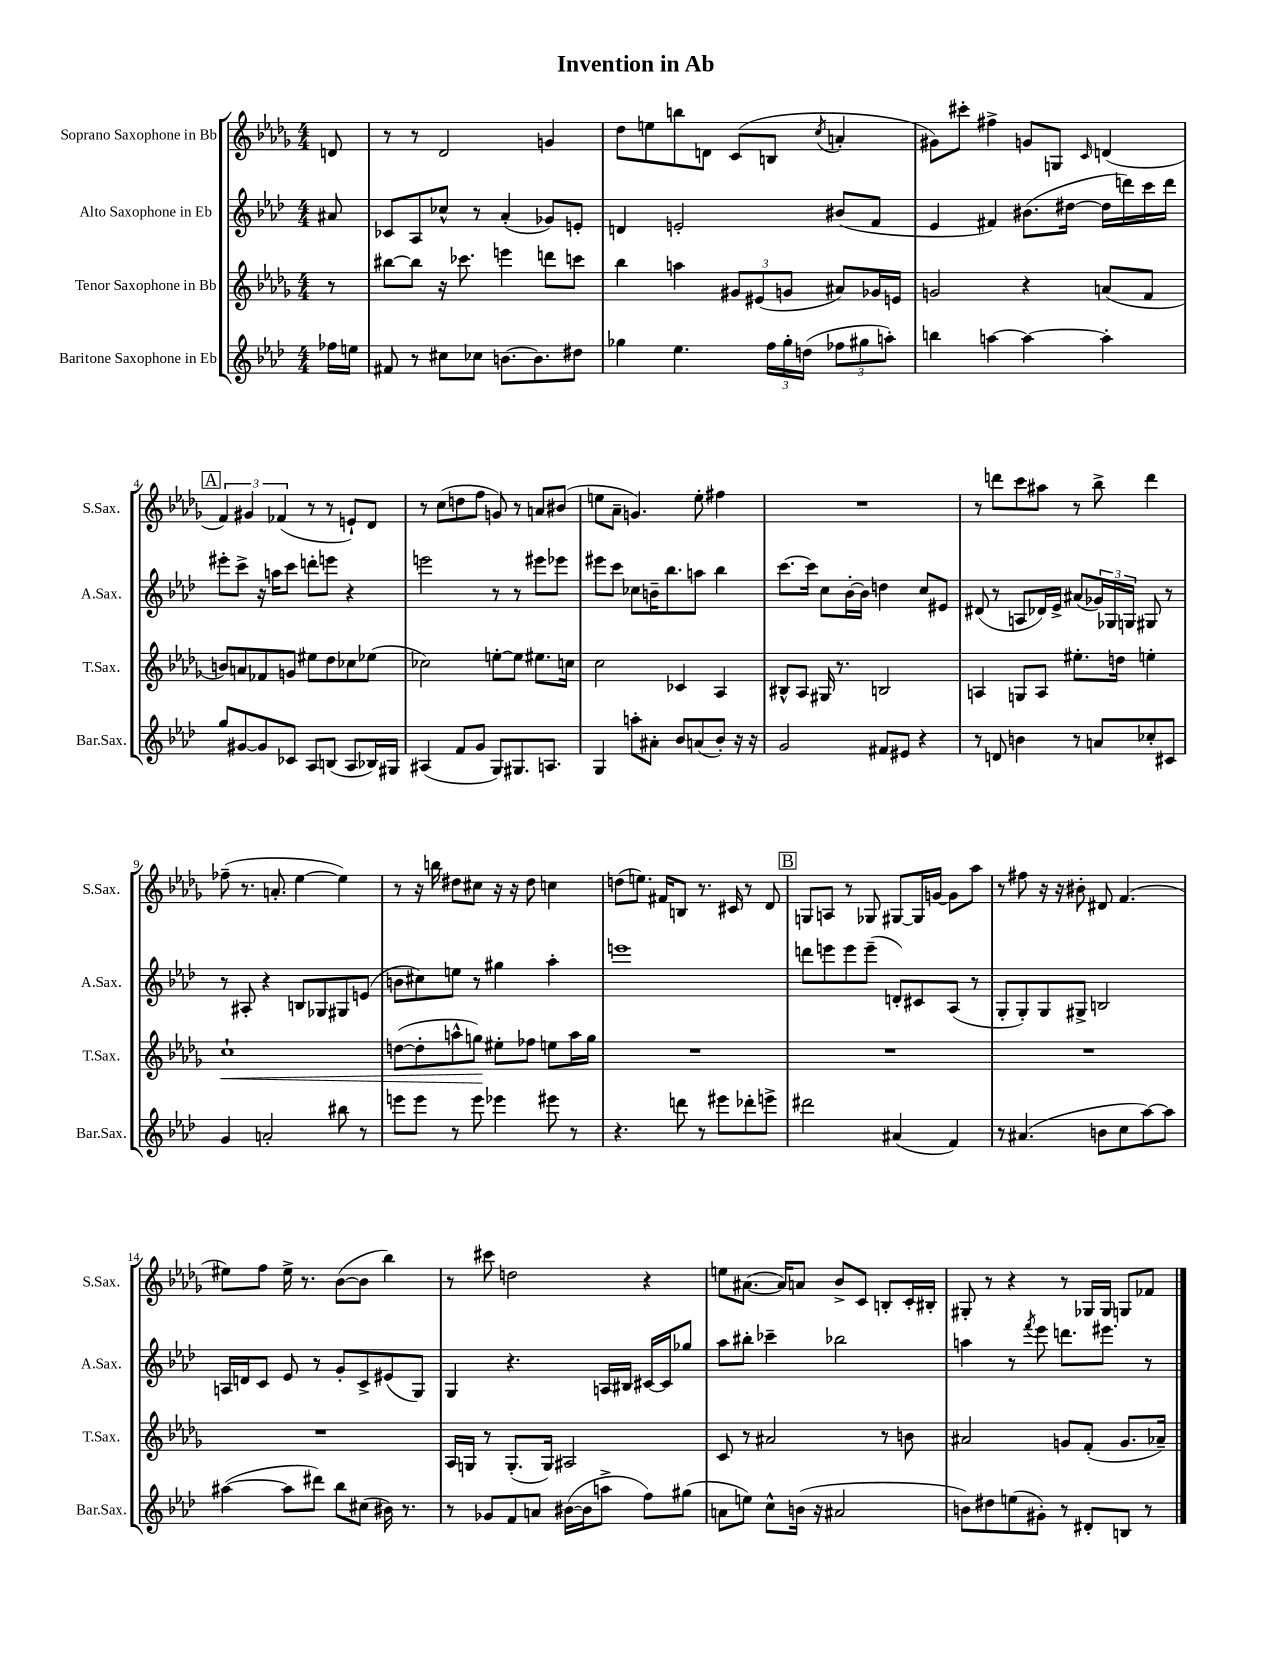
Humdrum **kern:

**kern	**kern	**dynam	**kern	**kern
*part4	*part3	*part3	*part2	*part1
*staff4	*staff3	*staff3	*staff2	*staff1
*I"Baritone Saxophone in Eb	*I"Tenor Saxophone in Bb	*	*I"Alto Saxophone in Eb	*I"Soprano Saxophone in Bb
*I'Bar.Sax.	*I'T.Sax.	*	*I'A.Sax.	*I'S.Sax.
*clefG2	*clefG2	*	*clefG2	*clefG2
*k[b-e-a-d-]	*k[b-e-a-d-g-]	*	*k[b-e-a-d-]	*k[b-e-a-d-g-]
*M4/4	*M4/4	*	*M4/4	*M4/4
=	=	=	=	=
16ff-X\LL	8r	.	8a#X/	8dn/
16een\JJ	.	.	.	.
=1	=1	=1	=1	=1
8f#X/	[8bb#X\L	.	8c-X/L	8r
8r	8bb#\J]	.	8A-/	8r
8cc#X\L	16r	.	8cc-X^^/J	2d-/
.	8.ccc-X\	.	.	.
8cc-X\J	.	.	8r	.
[8.bn\L	4eeen\	.	(4a-'/	.
8.b\]	.	.	.	.
.	8dddn\L	.	8g-X/L)	4gn/
8dd#X\J	8cccn\J	.	8en'/J	.
=2	=2	=2	=2	=2
4gg-X\	4bb-\	.	4dn/	8dd-\L
.	.	.	.	8een\
4.ee-\	4aan\	.	2en'/	8bbn\
.	.	.	.	8dn\J
.	12g#X/L	.	.	(8c/L
.	(12e#X/	.	.	.
24ff\LL	.	.	.	8Bn/J
24gg-'\	12gn/J	.	.	.
(24ddn\JJ	.	.	.	.
.	.	.	.	8qcc/
12ff-X\L	8a#X/L)	.	(8b#X/L	4an'/
12gg#X\	.	.	.	.
.	16g-X/L	.	8f/J	.
12aan'\J)	.	.	.	.
.	16en/JJ	.	.	.
=3	=3	=3	=3	=3
4bbn\	2gn/	.	4e-/	8g#X\L)
.	.	.	.	8ccc#X'\J
[4aan\	.	.	4f#X/)	4ff#X^\
4aa\_	4r	.	(8.b#X\L	8gn/L
.	.	.	.	8Gn/J
.	.	.	[16dd#X\Jk	.
.	.	.	.	16qqc/
4aa'\]	(8an/L	.	16dd#\LL]	(4dn/
.	.	.	16dddn\)	.
.	8f/J	.	16ccc\	.
.	.	.	16ddd\JJ	.
!!LO:LB:g=z
!!LO:REH:place=s1:t=A
=4	=4	=4	=4	=4
8gg/L	8bn/L)	.	8eee#X'\L	6f/)
[8g#X/	8an/	.	8ccc^\J	.
.	.	.	.	6g#X/
8g#/]	8f-X/	.	16r	.
.	.	.	16aan\KL	.
.	.	.	.	(6f-X/
8c-X/J	8gn/J	.	8ccc\J	.
8A-/L	8ee#X\L	.	8dddn'\L	8r
(8Bn/J	8dd-\	.	8eeen\J	8r
8A-/L	8cc-X\	.	4r	8en`/L)
16B-X/L)	(8ee-X\J	.	.	8d-/J
16G#X/JJ	.	.	.	.
=5	=5	=5	=5	=5
(4A#X/	2cc-X\)	.	2eeen\	8r
.	.	.	.	(8cc\L
8f/L	.	.	.	8ddn\
8g/J	.	.	.	8ff\J
8G/L)	[8een'\L	.	8r	8gn/)
8.G#X/	8ee\J]	.	8r	8r
.	8.ee#X\L	.	8eee#X\L	8an/L
8.An/J	.	.	.	.
.	.	.	8eee-X\J	(8b#X/J
.	16ccn\Jk	.	.	.
=6	=6	=6	=6	=6
4G/	2cc\	.	8eee#X\L	8een\L
.	.	.	8ccc\J	8a-~\J
8aan'\L	.	.	8cc-X\L	4.gn/)
8a#X'\J	.	.	16bn~\K	.
.	.	.	8.bb-\	.
8b-/L	4c-X/	.	.	.
(8an/	.	.	8aan\J	8ee'\
8b-'/J)	4A-/	.	4bb-\	4ff#X\
16r	.	.	.	.
16r	.	.	.	.
=7	=7	=7	=7	=7
2g/	8B#X^^/L	.	[8.ccc\L	1r
.	8A-/J	.	.	.
.	.	.	16ccc\Jk]	.
.	16G#X/	.	8cc\L	.
.	8.r	.	.	.
.	.	.	[16b-'\L	.
.	.	.	16b-\JJ]	.
8f#X/L	2Bn/	.	4ddn\	.
8e#X/J	.	.	.	.
4r	.	.	8cc/L	.
.	.	.	8e#X/J	.
=8	=8	=8	=8	=8
8r	4An/	.	(8d#X/	8r
8dn/	.	.	8r	8dddn\L
4bn\	8Gn/L	.	8An/L	8ccc\
.	8A/J	.	16d-X/L)	8aa#X\J
.	.	.	16e-^/JJ	.
8r	8.ee#X'\L	.	(8a#X/L	8r
8an/L	.	.	24g-X/L)	8bb-^\
.	.	.	24G-X/	.
.	16ddn\Jk	.	.	.
.	.	.	24Gn/JJ	.
8cc-X'/	4een'\	.	8G#X/	4ddd\
8c#X/J	.	.	8r	.
!!LO:LB:g=z
=9	=9	=9	=9	=9
!	!	!LO:HP:b	!	!
4g/	1cc`	<	8r	(8ff-X~\
.	.	.	8A#X'/	8.r
2an'/	.	.	4r	.
.	.	.	.	8.an'/
.	.	.	8Bn/L	[4ee-\
.	.	.	8G-X/	.
8bb#X\	.	.	8G#X/	4ee-\])
8r	.	.	(8en/J	.
=10	=10	=10	=10	=10
8eeen\L	([8ddn\L	.	8bn\L	8r
8eee\J	8dd'\]	.	8cc#X\)	16r
.	.	.	.	16bbn\
8r	8aan^^\	.	8een\J	8dd#X\L
8eee\	8ggn\J)	.	8r	8cc#X\J
4eee-X\	8ee#X'\L	[	4gg#X\	16r
.	.	.	.	16r
.	8ff-X\J	.	.	8dd#\
8eee#X\	8een\L	.	4aa-'\	4ccn\
8r	16aa\L	.	.	.
.	16gg\JJ	.	.	.
=11	=11	=11	=11	=11
4.r	1r	.	1eeen	(8ddn\L
.	.	.	.	8.een\J)
.	.	.	.	16f#X/KL
8dddn\	.	.	.	8Bn/J
8r	.	.	.	8.r
8eee#X\L	.	.	.	.
.	.	.	.	16c#X/
8ddd-X'\	.	.	.	8r
8eeen^\J	.	.	.	8d-/
!!LO:REH:place=s1:t=B
=12	=12	=12	=12	=12
2ddd#X\	1r	.	8dddn\L	8Gn/L
.	.	.	8eeen\	8An/J
.	.	.	8eee\	8r
.	.	.	(8eee~\J	8G-X/
(4a#X/	.	.	8dn'/L)	[8G#X/L
.	.	.	8c#X/	16G#/L]
.	.	.	.	[16gn/JJ
4f/)	.	.	(8A-/J	8g\L]
.	.	.	8r	8aa-\J
=13	=13	=13	=13	=13
8r	1r	.	8G'/L	8r
(4.a#X/	.	.	8G'/)	8ff#X\
.	.	.	8G/	16r
.	.	.	.	16r
.	.	.	8G#X^/J	8b#X'\
8bn\L	.	.	2Bn/	8d#X/
8cc\	.	.	.	(4.f/
[8aa-\)	.	.	.	.
8aa-\J]	.	.	.	.
!!LO:LB:g=z
=14	=14	=14	=14	=14
([4aa#X\	1r	.	16An/LL	8ee#X\L)
.	.	.	16dn/J	.
.	.	.	8c/J	8ff\J
8aa#\L]	.	.	8e-/	16ee#^\
.	.	.	.	8.r
8ddd#X\J)	.	.	8r	.
8bb-\L	.	.	8g'/L	([8b-\L
(8cc#X\J	.	.	8c^/	8b-\J]
16b#X\)	.	.	(8e#X/	4bb-\)
8.r	.	.	.	.
.	.	.	8G/J)	.
=15	=15	=15	=15	=15
8r	16A-/LL	.	4G/	8r
.	16Gn/JJ	.	.	.
8g-X/L	8r	.	.	8ccc#X\
8f/	(8.G'/L	.	4.r	2ddn\
8an/J	.	.	.	.
.	16G/Jk)	.	.	.
([16b#X\LL	2A#X/	.	.	.
16b#\J]	.	.	.	.
8aan^\J	.	.	16An/LL	.
.	.	.	16B#X/JJ	.
8ff\L)	.	.	[16c#X/LL	4r
.	.	.	16c#/J]	.
(8gg#X\J	.	.	8gg-X/J	.
=16	=16	=16	=16	=16
8an\L	8c/	.	8aa-\L	8een\L
8een\J)	8r	.	8bb#X'\J	([8.a#X\J
8cc^^\L	2a#X/	.	4ccc-X~\	.
.	.	.	.	16a#/KL])
(16bn\Jk	.	.	.	8an/J
16r	.	.	.	.
2a#X/	.	.	2bb-X\	8b-^/L
.	.	.	.	8c/J
.	8r	.	.	8Bn'/L
.	8bn\	.	.	16c'/L
.	.	.	.	16B#X'/JJ
=17	=17	=17	=17	=17
8bn\L)	2a#X/	.	4aan\	8G#X'/
8dd#X\	.	.	.	8r
(8een\	.	.	8r	4r
.	.	.	8qfff/	.
8g#X'\J)	.	.	8eee-\	.
8r	8gn/L	.	8.dddn\L	8r
8d#X'/L	(8f'/J	.	.	16G-X/LL
.	.	.	8.eee#X\J	16G-/JJ
8Bn/J	8.g/L	.	.	8Gn/L
8r	.	.	8r	8f-X/J
.	16a-X~/Jk)	.	.	.
==	==	==	==	==
*-	*-	*-	*-	*-
